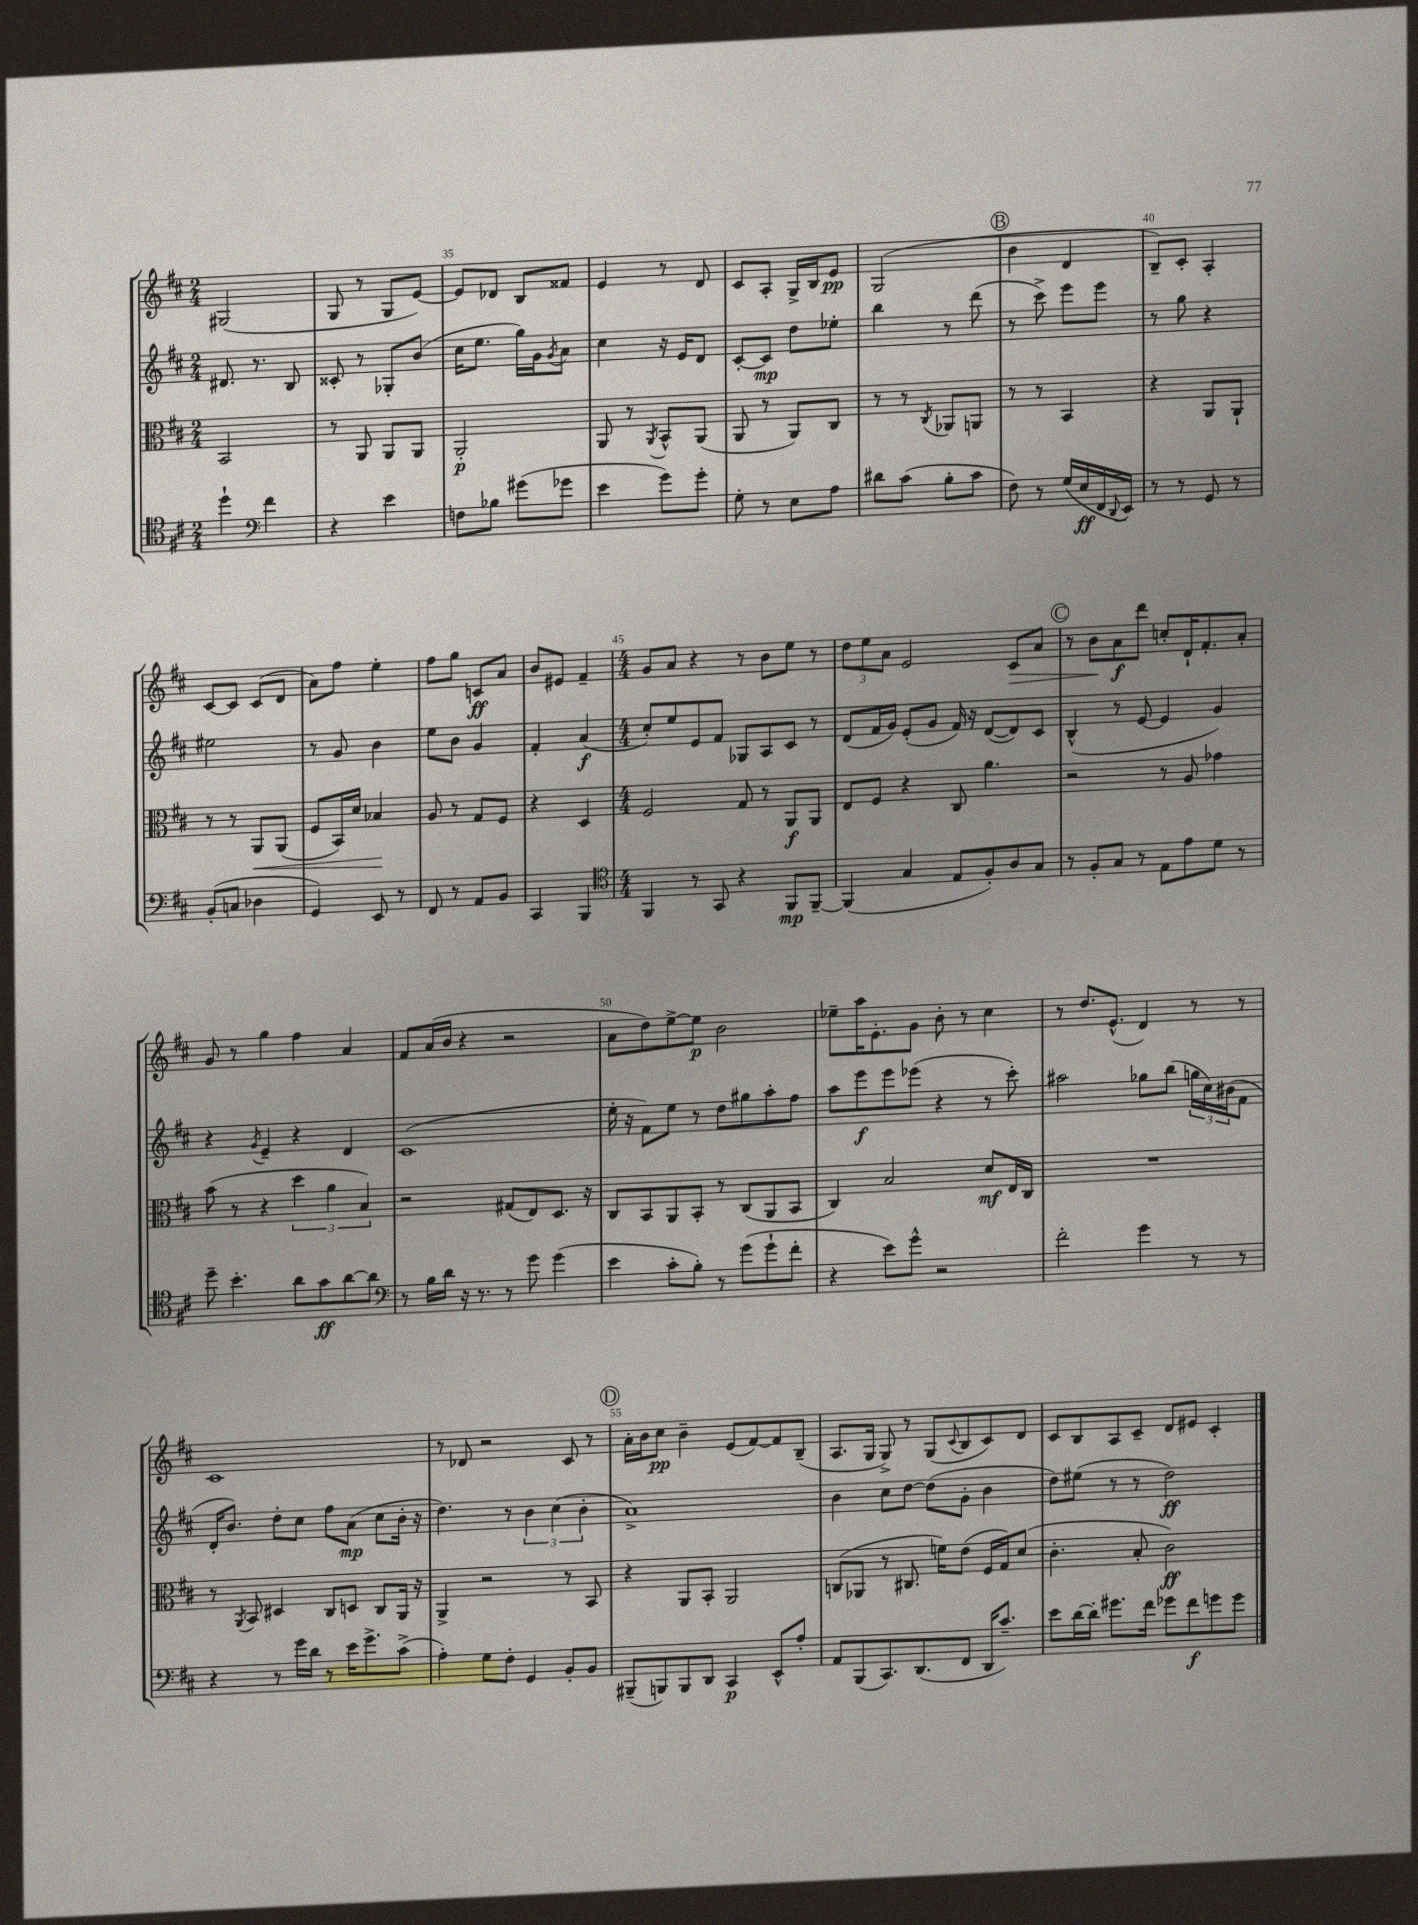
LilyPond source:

<<
\new StaffGroup <<
\new Staff = "s0" {
    \clef treble \key d \major \numericTimeSignature \time 2/4
    gis2( |
    g8 r8 g8 e'8~) |
    e'8 des'8 b8 fisis'8 |
    e'4 r8 d'8 |
    cis'8 a8-. g16-> b16 e'8\pp |
    g2( |
    \mark \markup { \circle "B" } b'4 d'4 |
    b8--) cis'8-. a4-. |
    cis'8~ cis'8 cis'8( d'8 |
    a'8) fis''8 e''4-. |
    fis''8 g''8 c'8\ff a'8 |
    b'8 eis'8 fis'4-- |
    \numericTimeSignature \time 4/4 g'8 a'8 r4 r8 b'8 e''8 r8 |
    \tuplet 3/2 { d''8 e''8 a'8 } e'2 cis'8\> a'8 |
    \mark \markup { \circle "C" } r8 b'8\! a'8\f d'''8 c''8-. d'16-! fis'8.-. a'8-. |
    g'8 r8 g''4 fis''4 a'4 |
    fis'8 a'16( b'16 r4 r2 |
    a'8 d''8) e''8~-> e''8\p b'2 |
    ees''8-- a''16 e'8.-. g'8 b'8-. r8 cis''4 |
    r8 d''8. e'8.-^( d'4) r8 r8 |
    cis'1 |
    r8 des'8 r2 cis'8 r8 |
    \mark \markup { \circle "D" } a'16-. b'16 cis''8\pp b'4-- e'8( fis'8~) fis'8 b8--( |
    a8. g16 g8->) r8 g8( \appoggiatura { cis'8 } b8 cis'8) d'8 |
    cis'8 b8 a8 cis'8-- d'8 eis'8 cis'4-. \bar "|." |
}
\new Staff = "s1" {
    \clef treble \key d \major \numericTimeSignature \time 2/4
    dis'8. r8. b8 |
    cisis'8-. r8 ges8-. b'8( |
    cis''16 e''8. g''16) g'16 \acciaccatura { g'8 } a'8 |
    cis''4 r16 e'16 d'8 |
    cis'8~-. cis'8\mp d''8 ees''8-. |
    b''4 r8 d'''8( |
    \mark \markup { \circle "B" } r8 cis'''8->) e'''8 e'''8 |
    r8 g''8 r4 |
    eis''2 |
    r8 g'8 b'4 |
    e''8 b'8 g'4 |
    fis'4-. a'4\f( |
    \numericTimeSignature \time 4/4 cis''8-.) e''8 e'8 fis'8 ges8 a8 cis'8 r8 |
    d'8( fis'16 g'16) e'8-.( g'8 fis'16) r16 d'8~( d'8) cis'8 |
    \mark \markup { \circle "C" } b4-^( r8 e'8~ e'4 g'4) |
    r4 \acciaccatura { g'8 } e'4-- r4 d'4 |
    cis'1( |
    e''16-. r16 fis'8) e''8 r8 d''8 gis''8 a''8-. fis''8 |
    a''8 e'''8\f e'''8 ees'''8( r4 r8 cis'''8-.) |
    ais''2 ges''8 b''8( \tuplet 3/2 { g''16 cis''16) bis'16( } fis'8 |
    d'16-. b'8.) d''8-. cis''8 fis''8 a'8\mp( cis''8 b'16-. r16 |
    d''4.) r8 \tuplet 3/2 { b'4 cis''4( b'4-. } |
    \mark \markup { \circle "D" } a'1->) |
    b'4 cis''8 d''8~ d''8( g'8-. b'4 |
    d''8) eis''8( r8 r8 d''2\ff) \bar "|." |
}
\new Staff = "s2" {
    \clef alto \key d \major \numericTimeSignature \time 2/4
    b,2 |
    r8 a,8 a,8 a,8 |
    a,2-.\p |
    a,8 r8 \acciaccatura { a,8 } b,8-^ a,8( |
    a,8 r8 a,8) cis8 |
    r8 r8 \acciaccatura { cis8 } aes,8 a,8 |
    \mark \markup { \circle "B" } r8 r8 b,4 |
    r4 a,8 a,8-! |
    r8 r8 a,8\< a,8( |
    fis8 b,16) d'16 bes4\! |
    a8 r8 g8 fis8 |
    r4 d4 |
    \numericTimeSignature \time 4/4 fis2 g8 r8 a,8\f a,8 |
    e8 fis8 r4 cis8 a'4. |
    \mark \markup { \circle "C" } r2 r8 a8 ges'4 |
    b'8( r8 r4 \tuplet 3/2 { d''4 a'4 b4) } |
    r2 gis8( e8) d8. r16 |
    cis8 b,8 a,8 b,8-. r8 cis8( a,8 b,8 |
    cis4) b2 d'8\mf e16 cis16 |
    R1 |
    r8 \acciaccatura { a,8 } b,8 dis4 cis8 d8 cis8 a,16 r16 |
    a,4-> r2 r8 b,8 |
    \mark \markup { \circle "D" } r4 a,8 b,8-. a,2 |
    c8( aes,8 r8 cis8. f'16) e'8( fis16 g16) d'8( |
    cis'4.-. b8-. cis'2\ff) \bar "|." |
}
\new Staff = "s3" {
    \clef tenor \key d \major \numericTimeSignature \time 2/4
    d''4-! \clef bass fis'4 |
    r4 e'4 |
    f8 bes8 gis'8( ges'8 |
    e'4 g'8) g'8-. |
    g8-. r8 e8 a8 |
    dis'8 cis'8( b8-. cis'8 |
    \mark \markup { \circle "B" } fis8) r8 g16( e16\ff fis,16 \appoggiatura { d,8 } e,16) |
    r8 r8 g,8 r8 |
    b,8-.( c8 des4 |
    g,4) e,8 r8 |
    fis,8 r8 a,8 b,8 |
    cis,4 b,,4 |
    \numericTimeSignature \time 4/4 \clef tenor fis,4 r8 g,8 r4 fis,8\mp fis,8~-- |
    fis,4( g4 e8 fis8-.) a8 g8 |
    \mark \markup { \circle "C" } r8 fis8-. g8 r8 e8 e'8 d'8 r8 |
    d''8-- b'4.-. a'8 g'8\ff a'8~ a'8 |
    \clef bass r8 b16 d'16 r16 r8. r8 g'8 g'4( |
    e'4 cis'8-. b8-.) r8 g'8( g'8-! fis'8-. |
    r4 e'8) g'8-^ r2 |
    fis'2-. g'4 r8 r8 |
    r4 r8 g'16 d'16 r8 e'16 g'8.-> cis'8->( |
    a4-.) g8 fis8-. g,4 b,8-. b,8 |
    \mark \markup { \circle "D" } bis,,8--( b,,8) b,,8 d,8 cis,4\p e,8-^ a8-. |
    a,8 b,,8( cis,8.) d,8.( fis,8 d,16 cis'8.--) |
    e'8 d'16~ d'16-. gis'8. fis'16 ges'8 fis'8\f g'8 g'8 \bar "|." |
}
>>
>>
\layout { \context { \Score currentBarNumber = #33 \override BarNumber.break-visibility = ##(#f #t #t) barNumberVisibility = #(every-nth-bar-number-visible 5) } }
